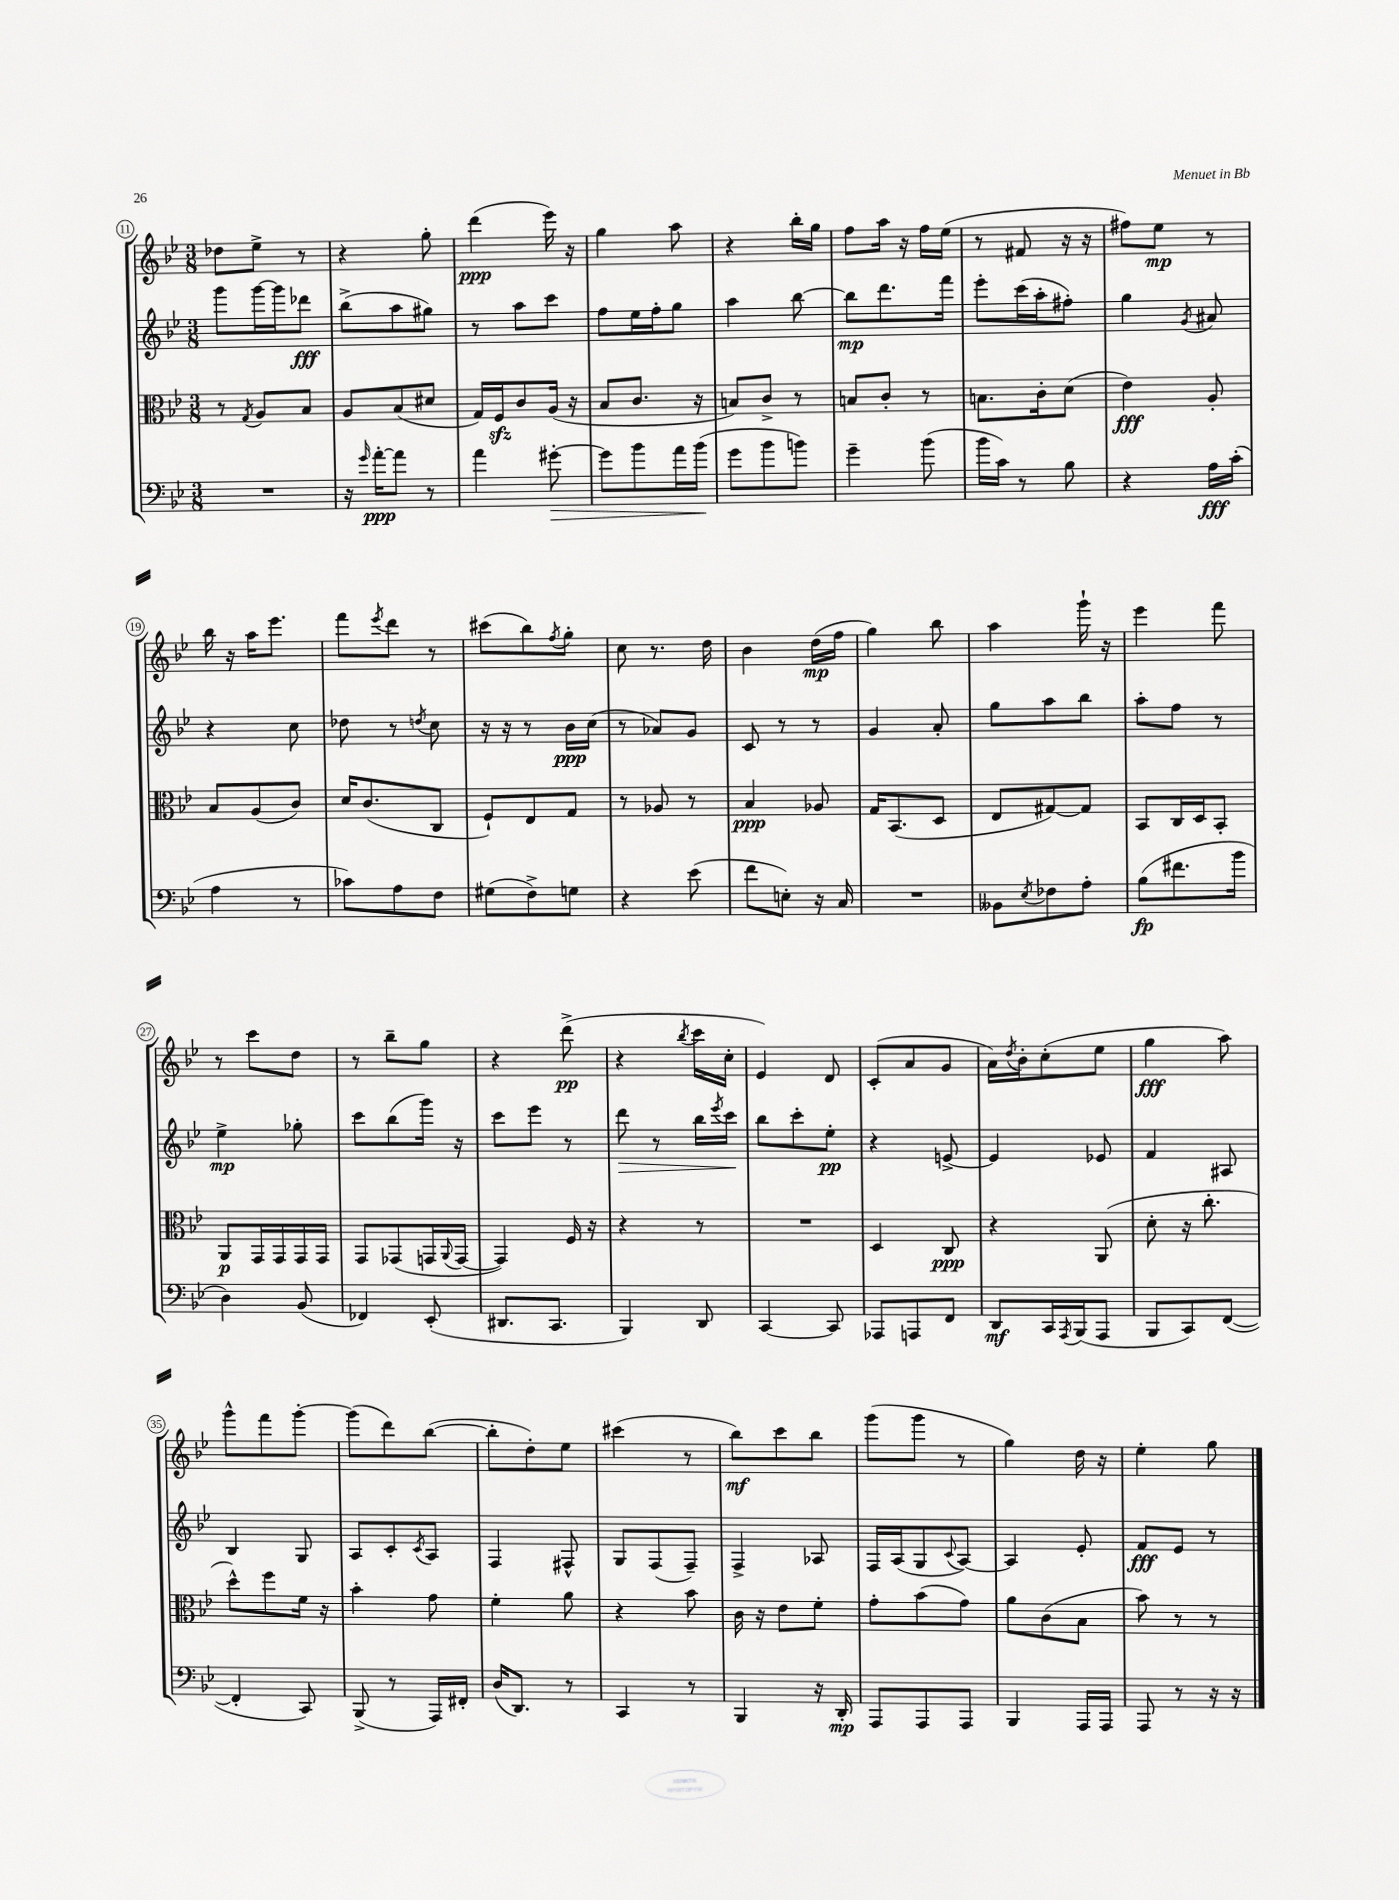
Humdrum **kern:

**kern	**kern	**kern	**kern
*staff4	*staff3	*staff2	*staff1
*clefF4	*clefC3	*clefG2	*clefG2
*k[b-e-]	*k[b-e-]	*k[b-e-]	*k[b-e-]
*M3/8	*M3/8	*M3/8	*M3/8
4.r	8r	8ggg	8dd-
.	8qG	.	.
.	8A	[16ggg	8ee-^
.	.	16ggg]	.
.	8B-	8ddd-	8r
=	=	=	=
16r	8A	(8bb-^	4r
16qqg	.	.	.
[16a'	.	.	.
8a]	(8B-	8aa	.
8r	8d#	8gg#)	8gg'
=	=	=	=
4a	16G)	8r	(4ddd
.	16F	.	.
.	8c	8aa	.
[8g#'	(16A	8ccc	16eee-)
.	16r	.	16r
=	=	=	=
8g#]	8B-	8ff	4gg
8b-	8.c	16ee-	.
.	.	16ff'	.
16a	.	8gg	8aa
(16b-	16r	.	.
=	=	=	=
8g	8B)	4aa	4r
8b-	8c^	.	.
8b)	8r	[8bb-	16bb-'
.	.	.	16gg
=	=	=	=
4g~	8B	8bb-]	8ff
.	8c'	8.ddd	16aa
.	.	.	16r
(8b-	8r	.	16ff
.	.	16fff	(16ee-
=	=	=	=
16b-	8.B	8eee-'	8r
16c)	.	.	.
8r	.	(16ccc	8f#
.	16c'	16aa'	.
8B-	(8d	8ff#')	16r
.	.	.	16r
=	=	=	=
4r	4e-)	4gg	8ff#)
.	.	.	8ee-
.	.	8qg	.
16A	8A'	8a#	8r
(16c'	.	.	.
=	=	=	=
4A	8B-	4r	16bb-
.	.	.	16r
.	(8A	.	16aa
.	.	.	8.eee-
8r	8c)	8cc	.
=	=	=	=
8c-)	16d	8dd-	8fff
.	(8.c	.	.
.	.	.	8qeee-
8A	.	8r	8ddd
.	.	8qdd	.
8F	8C	8cc	8r
=	=	=	=
(8G#	8F`)	16r	(8ccc#
.	.	16r	.
8F^)	8E-	8r	8bb-)
.	.	.	8qff
8G	8G	16b-	8gg'
.	.	(16cc	.
=	=	=	=
4r	8r	8r	8cc
.	8A-	8a-)	8.r
(8e-	8r	8g	.
.	.	.	16dd
=	=	=	=
8f	4B-	8c	4b-
8E')	.	8r	.
16r	8A-	8r	(16dd
16C	.	.	16ff
=	=	=	=
4.r	16G	4g	4gg)
.	(8.BB-	.	.
.	8D	8a'	8bb-
=	=	=	=
8BB--	8E-	8gg	4aa
8qE-	.	.	.
8F-	[8G#)	8aa	.
8A'	8G#]	8bb-	16ggg`
.	.	.	16r
=	=	=	=
(8B-	8BB-	8aa'	4eee-
8.f#	16C	8ff	.
.	16D	.	.
.	8BB-'	8r	8fff
16b-	.	.	.
=	=	=	=
4D)	8AA	4ee-^	8r
.	16GG	.	8ccc
.	16GG	.	.
(8BB-	16GG	8gg-'	8dd
.	16GG	.	.
=	=	=	=
4FF-)	8GG	8ccc	8r
.	(8GG-	(8bb-	8bb-~
(8EE-'	16GG	16ggg)	8gg
.	8qqAA	.	.
.	[16GG	16r	.
=	=	=	=
8.DD#	4GG])	8ccc	4r
.	.	8eee-	.
8.CC	.	.	.
.	16F	8r	(8ddd^
.	16r	.	.
=	=	=	=
4BBB-)	4r	8ddd	4r
.	.	8r	.
.	.	.	8qbb-
8DD	8r	16bb-	16ccc
.	.	8qeee-	.
.	.	16ccc	16cc'
=	=	=	=
[4CC	4.r	8bb-	4e-)
.	.	8ccc'	.
8CC]	.	8ee-'	8d
=	=	=	=
8AAA-	4D	4r	(8c'
8AAA	.	.	8a
8FF	8C	[8e^	8g
=	=	=	=
8DD	4r	4e]	16a)
.	.	.	8qdd
.	.	.	16b-'
16CC	.	.	(8cc'
8qAAA	.	.	.
(16BBB-	.	.	.
8AAA	(8AA	8e-	8ee-
=	=	=	=
8BBB-	8d'	4f	4gg
8CC)	16r	.	.
.	8.cc'	.	.
([8FF	.	8A#	8aa)
=	=	=	=
4FF']	8dd^^)	4B-	8ggg^^
.	8ff	.	8fff
8CC)	16f	8G	[8ggg'
.	16r	.	.
=	=	=	=
(8BBB-^	4b-'	8A	(8ggg]
8r	.	8c'	8ddd)
.	.	8qc	.
16AAA)	8g	8A	([8bb-
16FF#'	.	.	.
=	=	=	=
(16D	4f'	4F	8bb-']
8.DD)	.	.	.
.	.	.	8dd')
8r	8a	8F#^^	8ee-
=	=	=	=
4CC	4r	8G	(4ccc#
.	.	(8F	.
8r	8b-	8F~)	8r
=	=	=	=
4BBB-	16c	4F^	8bb-)
.	16r	.	.
.	8e-	.	8ccc
16r	8f'	8A-	8bb-
16DD'	.	.	.
=	=	=	=
8AAA	8g'	16F	(8ggg
.	.	(16A	.
8AAA	(8b-	8G	8ggg
.	.	8qqc	.
8AAA	8g)	[8A)	8r
=	=	=	=
4BBB-	8a	4A]	4gg)
.	(8c	.	.
16AAA	8B-	8e-'	16dd
16AAA	.	.	16r
=	=	=	=
8AAA	8b-)	8f	4ee-'
8r	8r	8e-	.
16r	8r	8r	8gg
16r	.	.	.
==	==	==	==
*-	*-	*-	*-
